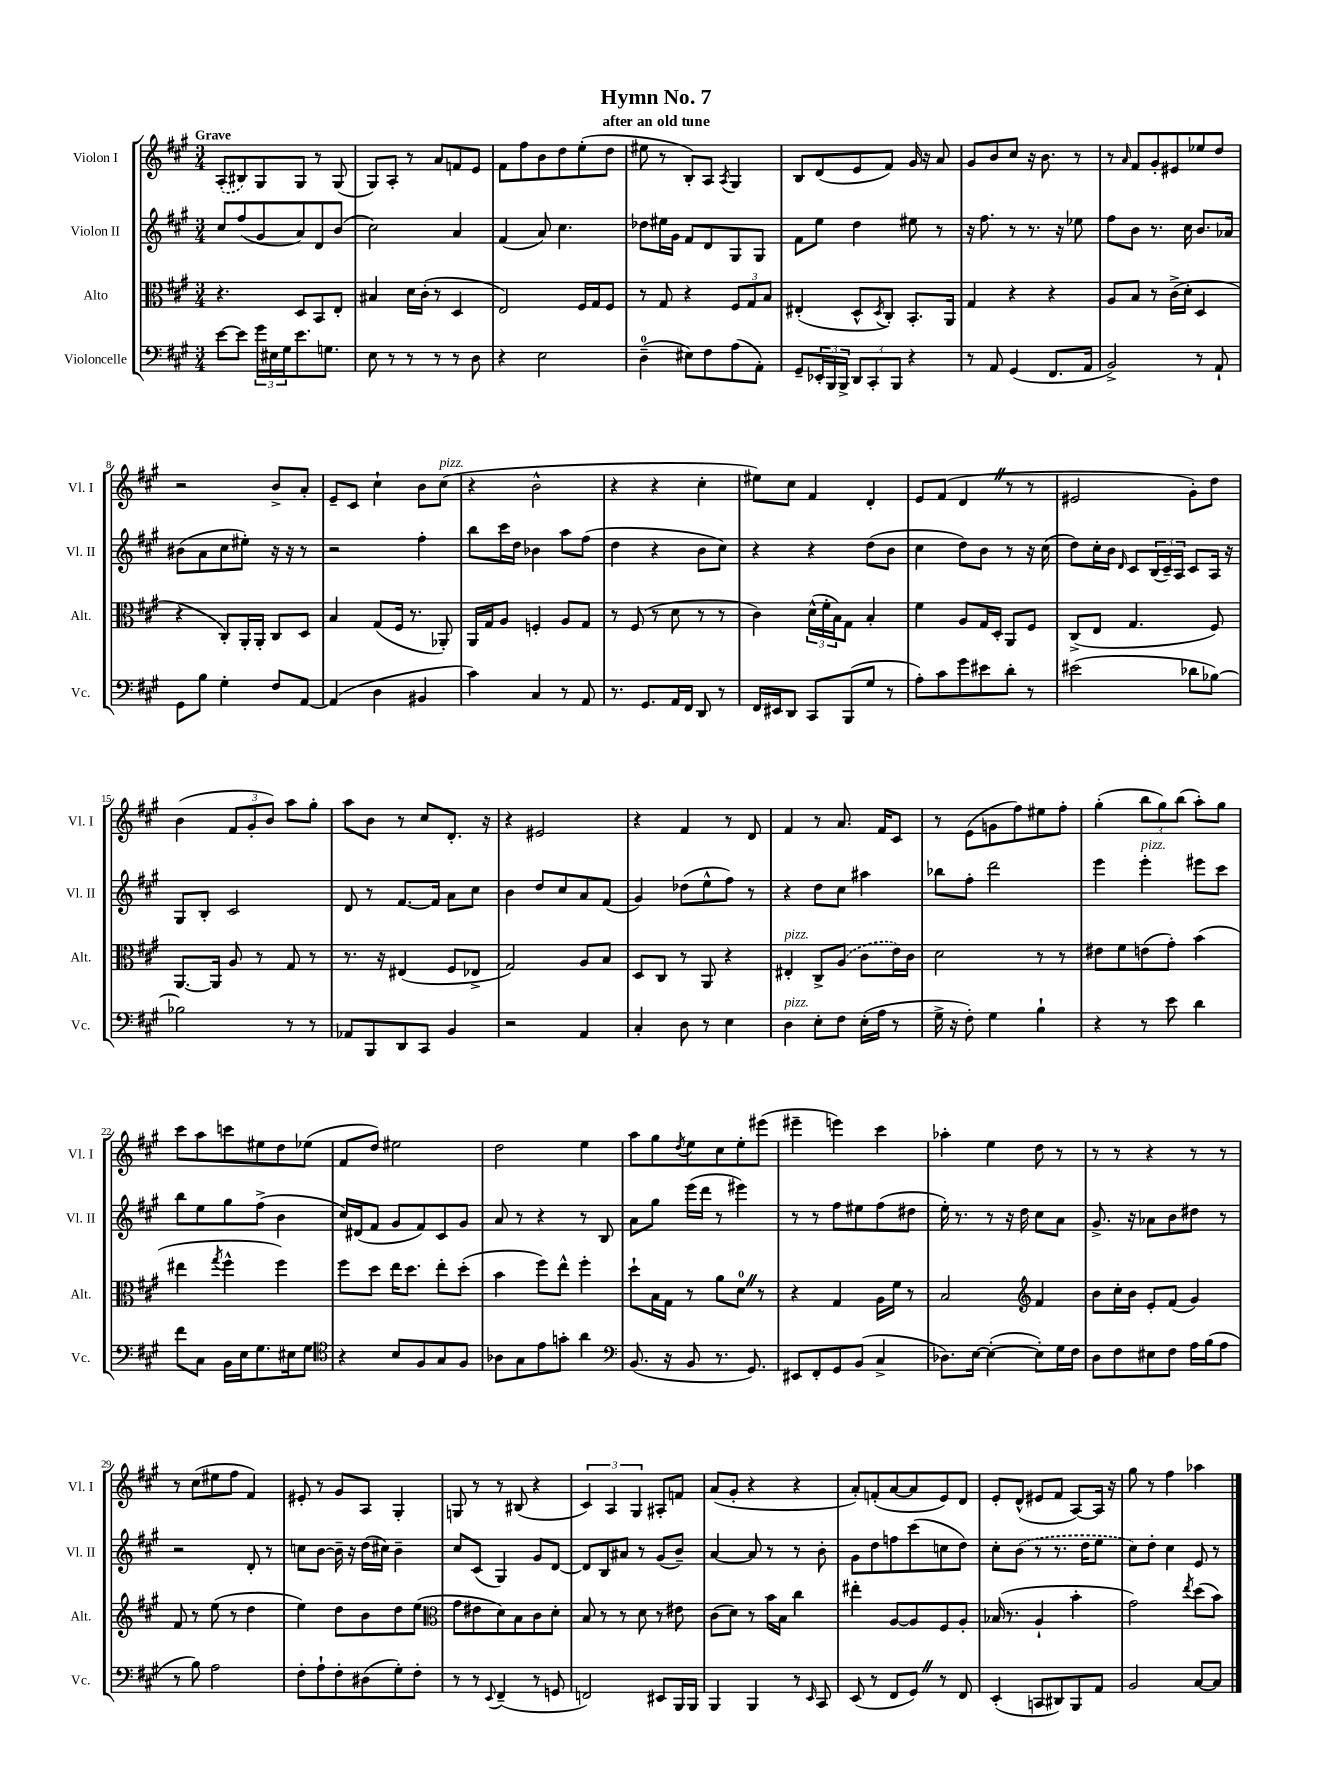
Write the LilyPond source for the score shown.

\header { title = "Hymn No. 7" subtitle = "after an old tune" }
<<
\new StaffGroup <<
\new Staff = "s0" \with { instrumentName = "Violon I" shortInstrumentName = "Vl. I" } {
    \clef treble \key a \major \numericTimeSignature \time 3/4 \tempo "Grave"
    \once \slurDashed a8-.( bis8) gis8 gis8 r8 gis8( |
    gis8) a8-. r8 a'8 f'8 e'8 |
    fis'8 fis''8 b'8 d''8 e''8-.( d''8 |
    eis''8 r8 b8-.) a8 \acciaccatura { a8 } gis4 |
    b8 d'8( e'8 fis'8) gis'16 r16 a'8 |
    gis'8 b'8 cis''8 r16 b'8. r8 |
    r8 \grace { a'16 } fis'8 gis'8-. eis'8 ees''8 d''8 |
    r2 b'8-> a'8-. |
    e'8-- cis'8 cis''4-! b'8 cis''8^\markup { \italic "pizz." }( |
    r4 b'2-^ |
    r4 r4 cis''4-. |
    eis''8) cis''8 fis'4 d'4-. |
    e'8 fis'8( d'4 \once \override BreathingSign.text = \markup { \musicglyph "scripts.caesura.straight" } \breathe r8 r8 |
    eis'2 gis'8-.) d''8 |
    b'4( \tuplet 3/2 { fis'8 gis'8-. b'8) } a''8 gis''8-. |
    a''8 b'8 r8 cis''8 d'8.-. r16 |
    r4 eis'2 |
    r4 fis'4 r8 d'8 |
    fis'4 r8 a'8. fis'16 cis'8 |
    r8 e'8( g'8 fis''8) eis''8 fis''8-. |
    gis''4-.( \tuplet 3/2 { b''8 gis''8) b''8( } a''8-.) gis''8 |
    cis'''8 a''8 c'''8 eis''8 d''8 ees''8( |
    fis'8 d''8) eis''2 |
    d''2 e''4 |
    a''8 gis''8 \acciaccatura { d''8 } e''8 cis''8 e''8-. eis'''8( |
    eis'''4-- e'''4) cis'''4 |
    aes''4-. e''4 d''8 r8 |
    r8 r8 r4 r8 r8 |
    r8 cis''8( eis''8 fis''8 fis'4) |
    eis'8-. r8 gis'8 a8 gis4-. |
    g8 r8 r8 bis8( r4 |
    \tuplet 3/2 { cis'4) a4 gis4 } ais8-. f'8 |
    a'8( gis'8-. r4 r4 |
    a'8-.) f'8-.( a'8~ a'8 e'8) d'8 |
    e'8-. d'8-^( eis'8 fis'8 a8~) a16 r16 |
    gis''8 r8 fis''4 aes''4 \bar "|." |
}
\new Staff = "s1" \with { instrumentName = "Violon II" shortInstrumentName = "Vl. II" } {
    \clef treble \key a \major \numericTimeSignature \time 3/4
    cis''8 fis''8( gis'8 a'8) d'8 b'8( |
    cis''2) a'4 |
    fis'4( a'8) cis''4. |
    des''8 eis''16 gis'16 fis'8 d'8 gis8 gis8 |
    fis'8 e''8 d''4 eis''8 r8 |
    r16 fis''8. r8 r8. r16 ees''8 |
    fis''8 b'8 r8. cis''16 b'8. aes'16 |
    bis'8( a'8 cis''8 eis''8-.) r16 r16 r8 |
    r2 fis''4-. |
    b''8 cis'''16 d''16 bes'4 a''8 fis''8( |
    d''4 r4 b'8 cis''8) |
    r4 r4 d''8( b'8 |
    cis''4 d''8) b'8 r8 r16 cis''16( |
    d''8) cis''16-. b'16 \grace { d'16 } cis'8 \tuplet 3/2 { b16( cis'16--) a16 } cis'8 a16 r16 |
    gis8 b8-. cis'2 |
    d'8 r8 fis'8.~ fis'16 a'8 cis''8 |
    b'4 d''8 cis''8 a'8 fis'8( |
    gis'4) des''8( e''8-^ fis''8) r8 |
    r4 d''8 cis''8 ais''4 |
    bes''8 fis''8-. d'''2 |
    e'''4 e'''4-.^\markup { \italic "pizz." } eis'''8 cis'''8 |
    b''8 e''8 gis''8 fis''8->( b'4 |
    cis''16) dis'16( fis'8 gis'8 fis'8) cis'8 gis'8 |
    a'8 r8 r4 r8 b8 |
    a'8 gis''8 e'''16( d'''16 r8 eis'''4) |
    r8 r8 fis''8 eis''8 fis''8( dis''8 |
    e''16-.) r8. r8 r16 d''16 cis''8 a'8 |
    gis'8.-> r16 aes'8 b'8 dis''8 r8 |
    r2 d'8-. r8 |
    c''8 b'8~ b'16-- r16 d''16( cis''16) b'4-- |
    cis''8 cis'8( gis4) gis'8 d'8~ |
    d'8 b8 ais'8 r8 gis'8( b'8--) |
    a'4~ a'8 r8 r8 b'8-. |
    gis'8 d''8 f''8 cis'''8( c''8 d''8) |
    cis''8-. \once \slurDashed b'8( r8 r8. d''16 e''8 |
    cis''8) d''8-. cis''4 e'8 r8 \bar "|." |
}
\new Staff = "s2" \with { instrumentName = "Alto" shortInstrumentName = "Alt." } {
    \clef alto \key a \major \numericTimeSignature \time 3/4
    r4. d8 b,8 e8-. |
    bis4 d'16 cis'16-.( r8 d4 |
    e2) fis16 gis16 fis8 |
    r8 gis8 r4 \tuplet 3/2 { fis8 gis8 b8 } |
    eis4-.( d8-^ \acciaccatura { d8 } cis8-.) b,8.-. a,16 |
    gis4 r4 r4 |
    a8 b8 r8 cis'16->( d'16-. d4 |
    r4 cis8-.) a,16-. a,16-. cis8 d8 |
    b4 gis8( fis16 r8. aes,8-.) |
    a,16 gis16 a8 f4-. a8 gis8 |
    r8 fis8( r8 d'8 r8 r8 |
    cis'4) \tuplet 3/2 { d'16-^( fis'16-. b16) } gis8 b4-. |
    fis'4 a8 gis16 d16-. a,8 fis8 |
    cis8->( e8 gis4. fis8) |
    a,8.~ a,16 a8 r8 gis8 r8 |
    r8. r16 eis4( fis8 ees8-> |
    gis2) a8 b8 |
    d8 cis8 r8 a,8 r4 |
    eis4-.^\markup { \italic "pizz." } cis8-> \once \slurDashed a8( cis'8 e'16) cis'16 |
    d'2 r8 r8 |
    eis'8 fis'8 e'8( gis'8-.) b'4( |
    eis''4 \acciaccatura { gis''8 } fis''4-^ fis''4) |
    fis''8 d''8 e''16 d''8. e''8-. d''8-.( |
    b'4 fis''8) e''8-^ fis''4-. |
    d''8-! b16 gis16 r8 a'8 d'8-0 \once \override BreathingSign.text = \markup { \musicglyph "scripts.caesura.straight" } \breathe r8 |
    r4 gis4 a16 fis'16 r8 |
    b2 \clef treble fis'4 |
    b'8 cis''16-. b'16 e'8-. fis'8( gis'4) |
    fis'8 r8 e''8( r8 d''4 |
    e''4) d''8 b'8 d''8 e''8( |
    \clef alto gis'8 eis'8 d'8) b8 cis'8 d'8-. |
    b8 r8 r8 d'8 r8 eis'8 |
    cis'8( d'8) r8 b'16 b16 cis''4 |
    eis''4-. a8~ a8 fis8 a8-. |
    bes16( r8. a4-! b'4-. |
    gis'2) \acciaccatura { e''8 } d''8( b'8) \bar "|." |
}
\new Staff = "s3" \with { instrumentName = "Violoncelle" shortInstrumentName = "Vc." } {
    \clef bass \key a \major \numericTimeSignature \time 3/4
    e'8~ e'8 \tuplet 3/2 { gis'16 eis16 gis16 } e'8. g8. |
    e8 r8 r8 r8 r8 d8 |
    r4 e2 |
    d4-0--( eis8) fis8 a8( a,8-.) |
    gis,8-- \tuplet 3/2 { ees,16-. b,,16 b,,16-> } \tuplet 3/2 { d,8 cis,8-. b,,8 } r4 |
    r8 a,8 gis,4( fis,8. a,16 |
    b,2->) r8 a,8-! |
    gis,8 b8 gis4-. fis8 a,8~ |
    a,4( d4 bis,4 |
    cis'4) cis4 r8 a,8 |
    r8. gis,8. a,16 fis,16 d,8 r8 |
    fis,16 eis,16 d,8 cis,8 b,,8( gis8 r8 |
    a8-.) cis'8 gis'8 eis'8 d'8-. r8 |
    eis'2( des'8 bes8~) |
    bes2 r8 r8 |
    aes,8 b,,8 d,8 cis,8 b,4 |
    r2 a,4 |
    cis4-. d8 r8 e4 |
    d4^\markup { \italic "pizz." } e8-. fis8 e16-.( a16 r8 |
    gis16-> r16 fis8-.) gis4 b4-! |
    r4 r8 e'8 d'4 |
    fis'8 cis8 b,16 e16 gis8. eis16 gis8 |
    \clef tenor r4 b8 fis8 gis8 fis8 |
    aes8 gis8 e'8 g'8-. a'4 |
    \clef bass b,8.( r16 b,8 r8. gis,8.) |
    eis,8 fis,8-. gis,8 b,8( cis4-> |
    des8.) e16~ e4~-.( e8-.) gis16 fis16 |
    d8 fis8 eis8 fis8 a16 b16( a8 |
    r8 b8) a2 |
    fis8-. a8-! fis8-. dis8( gis8-.) fis8-. |
    r8 r8 \appoggiatura { e,8 } fis,4--( r8 g,8 |
    f,2) eis,8 b,,16 b,,16 |
    b,,4 b,,4 r8 \grace { e,16 } cis,8 |
    e,8( r8 fis,8 gis,8) \once \override BreathingSign.text = \markup { \musicglyph "scripts.caesura.straight" } \breathe r8 fis,8 |
    e,4-.( c,8 dis,8) b,,8 a,8 |
    b,2 cis8~ cis8 \bar "|." |
}
>>
>>
